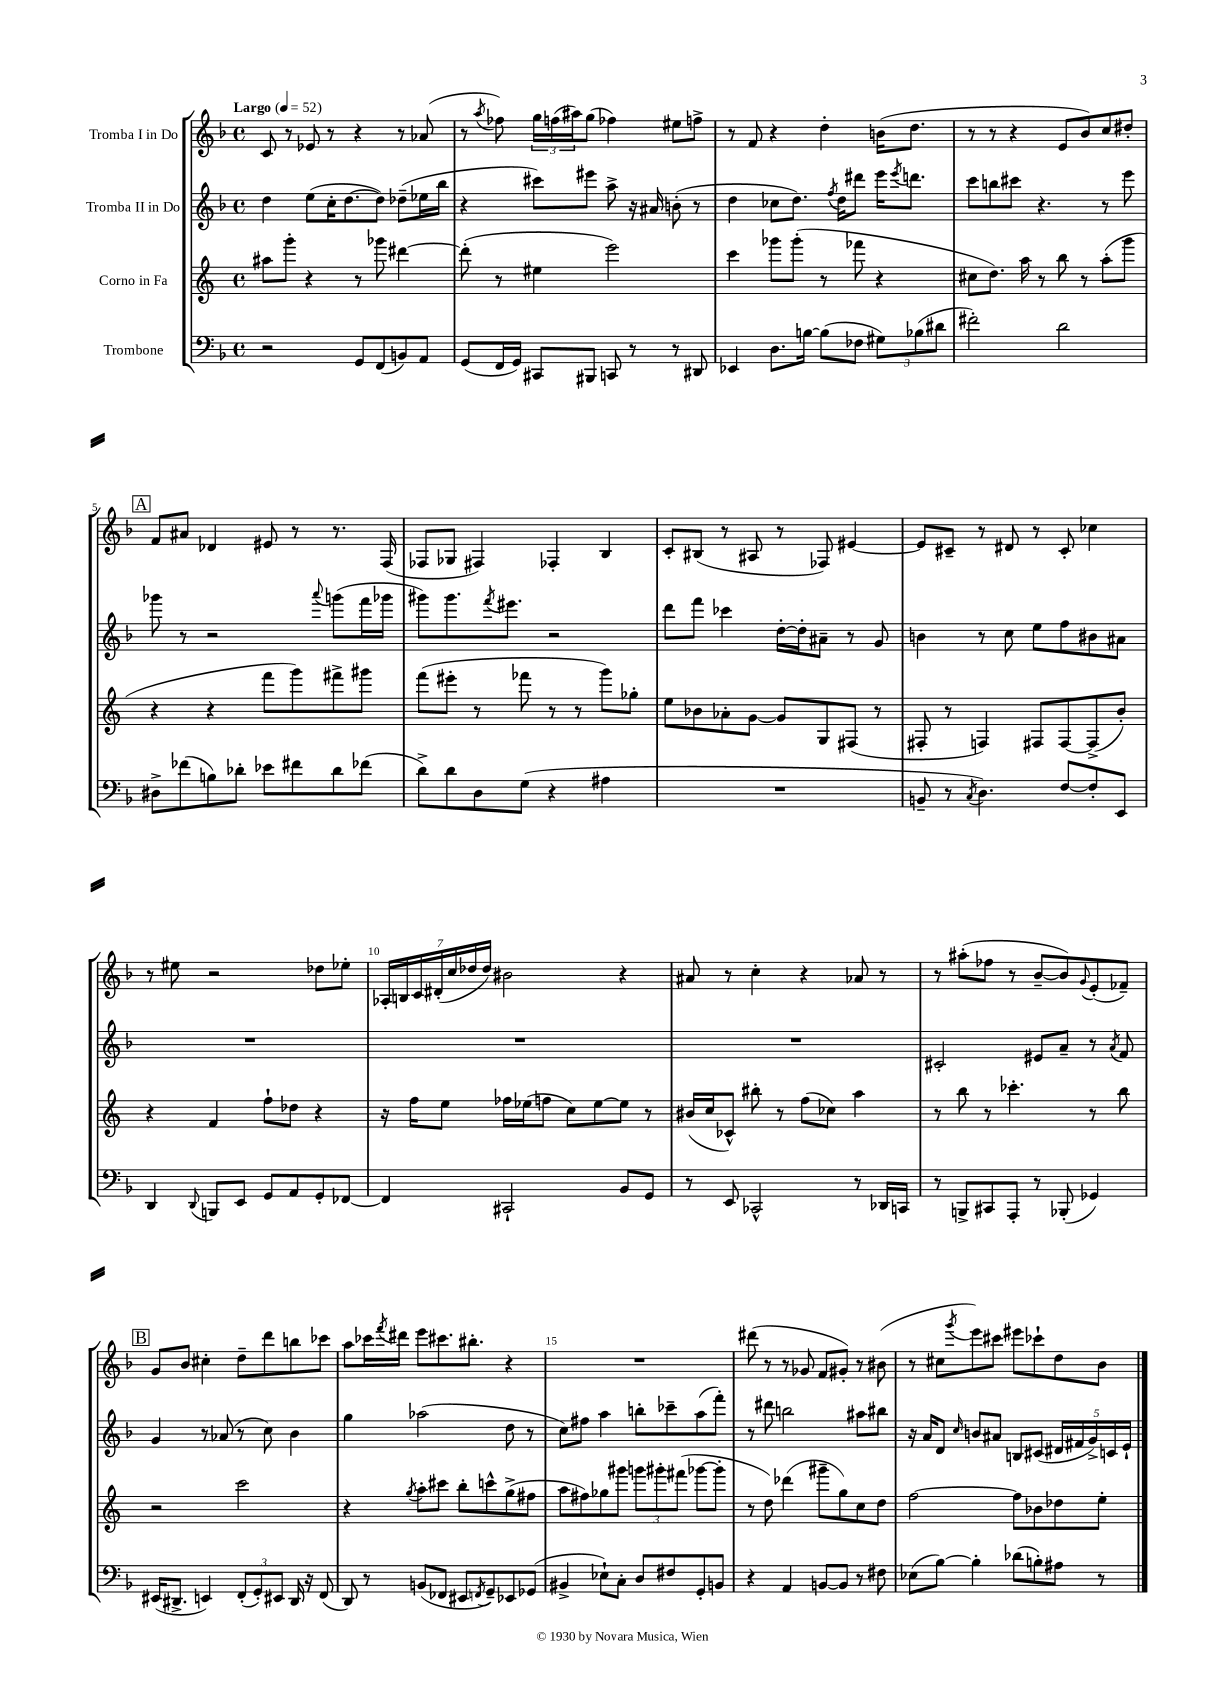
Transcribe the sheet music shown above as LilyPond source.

<<
\new StaffGroup <<
\new Staff = "s0" \with { instrumentName = "Tromba I in Do" } {
    \clef treble \key f \major \defaultTimeSignature \time 4/4 \tempo "Largo" 4 = 52
    c'8 r8 ees'8 r8 r4 r8 aes'8( |
    r8 \acciaccatura { a''8 } fes''8) \tuplet 3/2 { g''16 f''16( ais''16) } g''8( fes''4) eis''8 f''8-> |
    r8 f'8 r4 d''4-. b'16( d''8. |
    r8 r8 r4 e'8 bes'8) c''8 dis''8-. |
    \mark \markup { \box "A" } f'8 ais'8 des'4 eis'8 r8 r8. f16( |
    fes8 ges8 fis4) fes4-. bes4 |
    c'8-. bis8( r8 ais8 r8 fes8) eis'4~ |
    eis'8 cis'8-- r8 dis'8 r8 cis'8-. ces''4 |
    r8 eis''8 r2 des''8 ees''8-. |
    \tuplet 7/4 { aes16-. b16 c'16 dis'16-.( c''16 des''16 des''16) } bis'2 r4 |
    ais'8 r8 c''4-. r4 aes'8 r8 |
    r8 ais''8-.( fes''8 r8 bes'8~-- bes'8) \appoggiatura { g'8 } e'8-.( fes'8--) |
    \mark \markup { \box "B" } g'8 bes'8 cis''4-. d''8-- d'''8 b''8 ces'''8 |
    a''8 ces'''16 \acciaccatura { f'''8 } dis'''16 e'''8 cis'''8. bis''8.-. r4 |
    R1 |
    dis'''8( r8 r8 ges'8 f'8 gis'8-.) r8 bis'8( |
    r8 cis''8 \acciaccatura { g'''8 } e'''8) cis'''8 eis'''8 ces'''8-! d''8 bes'8 \bar "|." |
}
\new Staff = "s1" \with { instrumentName = "Tromba II in Do" } {
    \clef treble \key f \major \defaultTimeSignature \time 4/4
    d''4 e''8( c''16-. d''8.~ d''8) des''8--( ees''16 bes''16 |
    r4 cis'''8) eis'''8 a''8-> r16 ais'16 b'8-.( r8 |
    d''4 ces''8 d''8.) \acciaccatura { f''8 } d''16 dis'''8 e'''16 \acciaccatura { e'''8 } d'''8. |
    c'''8 b''8 cis'''8 r4. r8 e'''8 |
    \mark \markup { \box "A" } ges'''8 r8 r2 \appoggiatura { a'''8 } g'''8( f'''16 ges'''16 |
    gis'''8) gis'''8. \acciaccatura { f'''8 } eis'''8. r2 |
    d'''8 f'''8 ces'''4 d''16~-. d''16-. ais'8-- r8 g'8 |
    b'4 r8 c''8 e''8 f''8 bis'8 ais'8 |
    R1 |
    R1 |
    R1 |
    cis'2-. eis'8 a'8-- r8 \acciaccatura { a'8 } f'8 |
    \mark \markup { \box "B" } g'4 r8 aes'8( r8 c''8) bes'4 |
    g''4 aes''2( d''8 r8 |
    c''8) fis''8 a''4 b''8-. ces'''8-- a''8( f'''8-.) |
    r8 dis'''8 b''2 ais''8 bis''8 |
    r16 a'16 d'8 \grace { c''16 } b'8 ais'8 b8 cis'8( \tuplet 5/4 { dis'16 fis'16 g'16->) c'16 e'16-! } \bar "|." |
}
\new Staff = "s2" \with { instrumentName = "Corno in Fa" } {
    \clef treble \key c \major \defaultTimeSignature \time 4/4
    ais''8 g'''8-. r4 r8 ges'''8 dis'''4~ |
    dis'''8-.( r8 eis''4 e'''2) |
    c'''4 ges'''8 ges'''8-.( r8 fes'''8 r4 |
    cis''8 d''8.) a''16 r8 b''8 r8 a''8-.( g'''8 |
    \mark \markup { \box "A" } r4 r4 f'''8 g'''8) fis'''8-> gis'''8 |
    f'''8( eis'''8-. r8 fes'''8 r8 r8 g'''8) ges''8-. |
    e''8 bes'8 aes'8-. g'8~ g'8 g8 fis8( r8 |
    fis8-. r8 f4) fis8 fis8~ fis8->( b'8-.) |
    r4 f'4 f''8-! des''8 r4 |
    r16 f''16 e''8 fes''16 ees''16( f''8 c''8) ees''8~ ees''8 r8 |
    bis'16( c''16 ces'8-^) bis''8-. r8 f''8( ces''8) a''4 |
    r8 b''8 r8 ces'''4.-. r8 b''8 |
    \mark \markup { \box "B" } r2 c'''2 |
    r4 \acciaccatura { g''8 } a''8-. cis'''8 b''8-. c'''8-^ g''8->( fis''8 |
    a''8 fis''8) ges''8 gis'''8 \tuplet 3/2 { g'''8 gis'''8-. fis'''8( } ges'''8~ ges'''8-. |
    r8 d''8) des'''4( gis'''8-- g''8) c''8 d''8 |
    f''2~ f''8 bes'8 des''8 e''8-. \bar "|." |
}
\new Staff = "s3" \with { instrumentName = "Trombone" } {
    \clef bass \key f \major \defaultTimeSignature \time 4/4
    r2 g,8 f,8( b,8) a,8 |
    g,8( f,16 g,16) cis,8 bis,,8 c,8 r8 r8 dis,8 |
    ees,4 d8. b16~ b8( fes8 \tuplet 3/2 { gis8) bes8( dis'8 } |
    fis'2-.) d'2 |
    \mark \markup { \box "A" } dis8-> fes'8( b8) des'8-. ees'8 fis'8 des'8 fes'8( |
    d'8->) d'8 d8 g8( r4 ais4 |
    R1 |
    b,8-- r8 \acciaccatura { c8 } d4.) f8~ f8-. e,8 |
    d,4 \appoggiatura { d,8 } b,,8 e,8 g,8 a,8 g,8-. fes,8~ |
    fes,4 cis,2-! bes,8 g,8 |
    r8 e,8 ces,2-^ r8 des,16 c,16 |
    r8 b,,8-> cis,8 a,,8-. r8 bes,,8-.( ges,4) |
    \mark \markup { \box "B" } eis,16( dis,8.-> e,4) \tuplet 3/2 { f,8-.( g,8-.) eis,8 } dis,16 r16 f,8( |
    d,8) r8 b,8( fes,8 eis,8 \acciaccatura { f,8 } g,8--) ees,8 ges,8( |
    bis,4-> ees8-!) c8-. d8 fis8 g,8-. b,8 |
    r4 a,4 b,8~ b,8 r8 fis8 |
    ees8( bes8~) bes4-. des'8( b8-.) ais8 r8 \bar "|." |
}
>>
>>
\layout { \context { \Score \override BarNumber.break-visibility = ##(#f #t #t) barNumberVisibility = #(every-nth-bar-number-visible 5) } }
